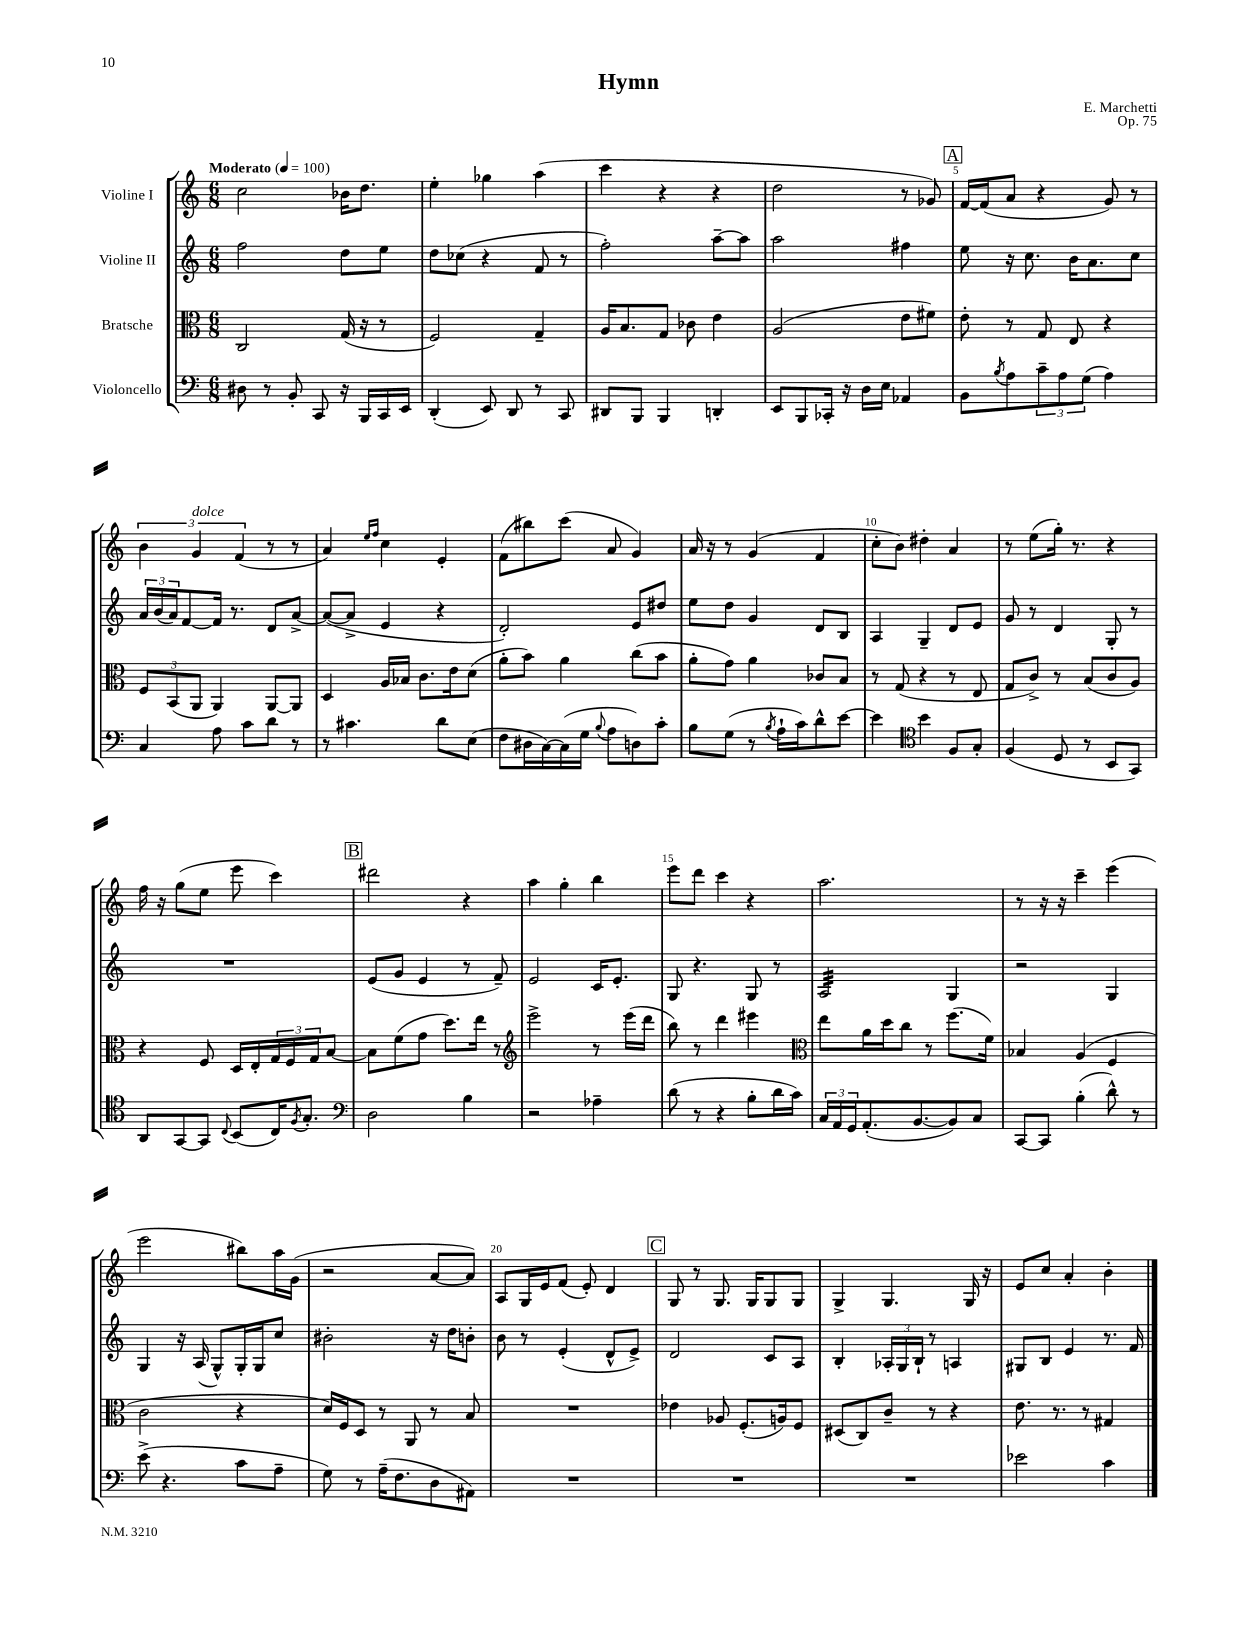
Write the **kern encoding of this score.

**kern	**kern	**kern	**kern
*part4	*part3	*part2	*part1
*staff4	*staff3	*staff2	*staff1
*I"Violoncello	*I"Bratsche	*I"Violine II	*I"Violine I
*clefF4	*clefC3	*clefG2	*clefG2
*k[]	*k[]	*k[]	*k[]
*M6/8	*M6/8	*M6/8	*M6/8
*MM100	*MM100	*MM100	*MM100
=1	=1	=1	=1
!	!	!	!LO:TX:a:B:t=Moderato
8D#X\	2C/	2ff\	2cc\
8r	.	.	.
8BB'/	.	.	.
8CC/	.	.	.
16r	(16G/	8dd\L	16b-X\KL
16BBB/LL	16r	.	8.dd\J
16CC/	8r	8ee\J	.
16EE/JJ	.	.	.
=2	=2	=2	=2
(4DD'/	2F/)	8dd\L	4ee'\
.	.	(8cc-X\J	.
8EE/)	.	4r	4gg-X\
8DD/	.	.	.
8r	4G~/	8f/	(4aa\
8CC/	.	8r	.
=3	=3	=3	=3
8DD#X/L	16A/KL	2ff'\)	4ccc\
.	8.B/	.	.
8BBB/J	.	.	.
4BBB/	8G/J	.	4r
.	8c-X\	.	.
4DDn'/	4e\	[8aa~\L	4r
.	.	8aa\J]	.
=4	=4	=4	=4
8EE/L	(2A/	2aa\	2dd\
8BBB/	.	.	.
16CC-X'/Jk	.	.	.
16r	.	.	.
16D\LL	.	.	.
16E\JJ	.	.	.
4AA-X/	8e\L	4ff#X\	8r
.	8f#X\J)	.	8g-X/)
!!LO:REH:place=s1:t=A
=5	=5	=5	=5
8BB\L	8e'\	8ee\	[16f/LL
.	.	.	(16f/J]
8qB/	.	.	.
8A\	8r	16r	8a/J
.	.	8.cc\	.
12c~\	8G/	.	4r
12A\	.	.	.
.	8E/	16b\KL	.
(12G\J	.	.	.
.	.	8.a\	.
4A\)	4r	.	8g/)
.	.	8cc\J	8r
!!LO:LB:g=z
=6	=6	=6	=6
4C/	12F/L	24a/LL	6b\
.	.	(24b/	.
.	(12BB/	24a/J)	.
.	.	[8f/	.
!	!	!	!LO:TX:a:i:t=dolce
.	12AA/J	.	6g/
8A\	4AA/)	16f/Jk]	.
.	.	8.r	.
.	.	.	(6f/
8c\L	.	.	.
8d\J	[8AA/L	8d/L	8r
8r	8AA/J]	[8a^/J	8r
=7	=7	=7	=7
8r	4D/	(8a/L_	4a/)
4.c#X\	.	8a^/J]	.
.	.	.	16qqee/LL
.	.	.	16qqff/JJ
.	16A/LL	4e/	4cc\
.	16B-X/JJ	.	.
.	8.c\L	.	.
8d\L	.	4r	4e'/
.	16e\k	.	.
(8E\J	(8d\J	.	.
=8	=8	=8	=8
8F\L	8a'\L	2d'/)	(8f\L
16D#X\L	8b\J)	.	8bb#X\)
[16C\)	.	.	.
(16C\]	4a\	.	(8ccc\J
16G\JJ	.	.	.
8qqB/	.	.	.
8A\L	.	.	8a/
8Dn\)	(8cc\L	8e/L	4g/)
8c'\J	8b\J	8dd#X/J	.
=9	=9	=9	=9
8B\L	8a'\L	8ee\L	16a/
.	.	.	16r
(8G\J	8g\J)	8dd\J	8r
8r	4a\	4g/	(4g/
8qB/	.	.	.
16A`\LL	.	.	.
16c\J)	.	.	.
8d^^\	8c-X/L	8d/L	4f/
[8e\J	8B/J	8B/J	.
=10	=10	=10	=10
4e\]	8r	4A/	8cc'\L
.	(8G/	.	8b\J)
*clefC4	*	*	*
4b\	4r	4G~/	4dd#X'\
8F/L	8r	8d/L	4a/
8G'/J	8E/	8e/J	.
=11	=11	=11	=11
(4F/	8G/L	8g/	8r
.	8c^/J)	8r	(8ee\L
8D/	8r	4d/	16gg'\Jk)
.	.	.	8.r
8r	(8B/L	.	.
8BB/L	8c/	8G'/	4r
8GG/J)	8A/J)	8r	.
!!LO:LB:g=z
=12	=12	=12	=12
8AA/L	4r	2.r	16ff\
.	.	.	16r
[8GG/	.	.	(8gg\L
8GG/J]	8F/	.	8ee\J
8qqC/	.	.	.
(8BB/L	16D/LL	.	8eee\
.	16E'/	.	.
16C/K)	24G/	.	4ccc\)
.	24F/	.	.
8qF/	.	.	.
8.G'/J	.	.	.
.	24G/J	.	.
.	[8B/J	.	.
!!LO:REH:place=s1:t=B
=13	=13	=13	=13
*clefF4	*	*	*
2D\	8B\L]	(8e/L	2ddd#X\
.	(8f\	8g/J	.
.	8g\J	4e/	.
.	8.dd\L)	.	.
4B\	.	8r	4r
.	16ee\Jk	.	.
.	8r	8f~/)	.
=14	=14	=14	=14
*	*clefG2	*	*
2r	2eee^\	2e/	4aa\
.	.	.	4gg'\
4A-X~\	8r	16c/KL	4bb\
.	.	8.e'/J	.
.	(16eee\LL	.	.
.	16ddd\JJ	.	.
=15	=15	=15	=15
(8d\	8bb\)	8G/	8eee\L
8r	8r	4.r	8ddd\J
4r	4ddd\	.	4ccc\
8B'\L	4eee#X\	8G/	4r
16d\L	.	8r	.
16c\JJ)	.	.	.
=16	=16	=16	=16
*	*clefC3	*	*
*	*	*tremolo	*
24C/LL	8ee\L	32A/LLL	2.aa\
.	.	32A/	.
24AA/	.	.	.
.	.	32A/	.
24GG/J	.	.	.
.	.	32A/	.
(8.AA'/	16a\L	32A/	.
.	.	32A/	.
.	16dd\J	32A/	.
.	.	32A/	.
.	8cc\J	32A/	.
.	.	32A/	.
[8.BB/	.	32A/	.
.	.	32A/	.
.	8r	32A/	.
.	.	32A/	.
.	.	32A/	.
.	.	32A/JJJ	.
*	*	*Xtremolo	*
8BB/])	(8.ff\L	4G/	.
8C/J	.	.	.
.	16f\Jk)	.	.
=17	=17	=17	=17
[8CC/L	4B-X/	2r	8r
8CC/J]	.	.	16r
.	.	.	16r
(4B'\	(4A/	.	4ccc~\
8d^^\)	4F/	4G/	(4eee\
8r	.	.	.
!!LO:LB:g=z
=18	=18	=18	=18
(8e^\	2c\	4G/	2eee\
4.r	.	.	.
.	.	16r	.
.	.	(16A/	.
.	.	8G^^/L)	.
8c\L	4r	16G'/L	8bb#X\L)
.	.	16G/J	.
8A~\J	.	8cc/J	16aa\L
.	.	.	(16g\JJ
=19	=19	=19	=19
8G\)	16d/LL)	2b#X'\	2r
.	16F/J	.	.
8r	8D/J	.	.
(16A~\KL	8r	.	.
8.F\	.	.	.
.	8AA/	.	.
8D\	8r	16r	[8a/L
.	.	16dd\KL	.
8AA#X\J)	8B/	8bn'\J	8a/J])
=20	=20	=20	=20
2.r	2.r	8b\	8A/L
.	.	8r	16G/L
.	.	.	16e/J
.	.	(4e'/	(8f/J
.	.	.	8e'/)
.	.	8d^^/L	4d/
.	.	8e^/J)	.
!!LO:REH:place=s1:t=C
=21	=21	=21	=21
2.r	4e-X\	2d/	8G/
.	.	.	8r
.	8A-X/	.	8.G/
.	(8.F'/L	.	.
.	.	.	16G/KL
.	.	8c/L	8G/
.	16An/k)	.	.
.	8F/J	8A/J	8G/J
=22	=22	=22	=22
2.r	(8D#X/L	4B'/	4G^/
.	8C/)	.	.
.	8c~/J	24A-X'/LL	4.G/
.	.	24G/	.
.	.	24B`/JJ	.
.	8r	8r	.
.	4r	4An/	.
.	.	.	16G/
.	.	.	16r
=23	=23	=23	=23
2e-X\	8.e\	8G#X/L	8e/L
.	.	8B/J	8cc/J
.	8.r	.	.
.	.	4e/	4a'/
.	8r	.	.
4c\	4G#X/	8.r	4b'\
.	.	16f/	.
==	==	==	==
*-	*-	*-	*-
